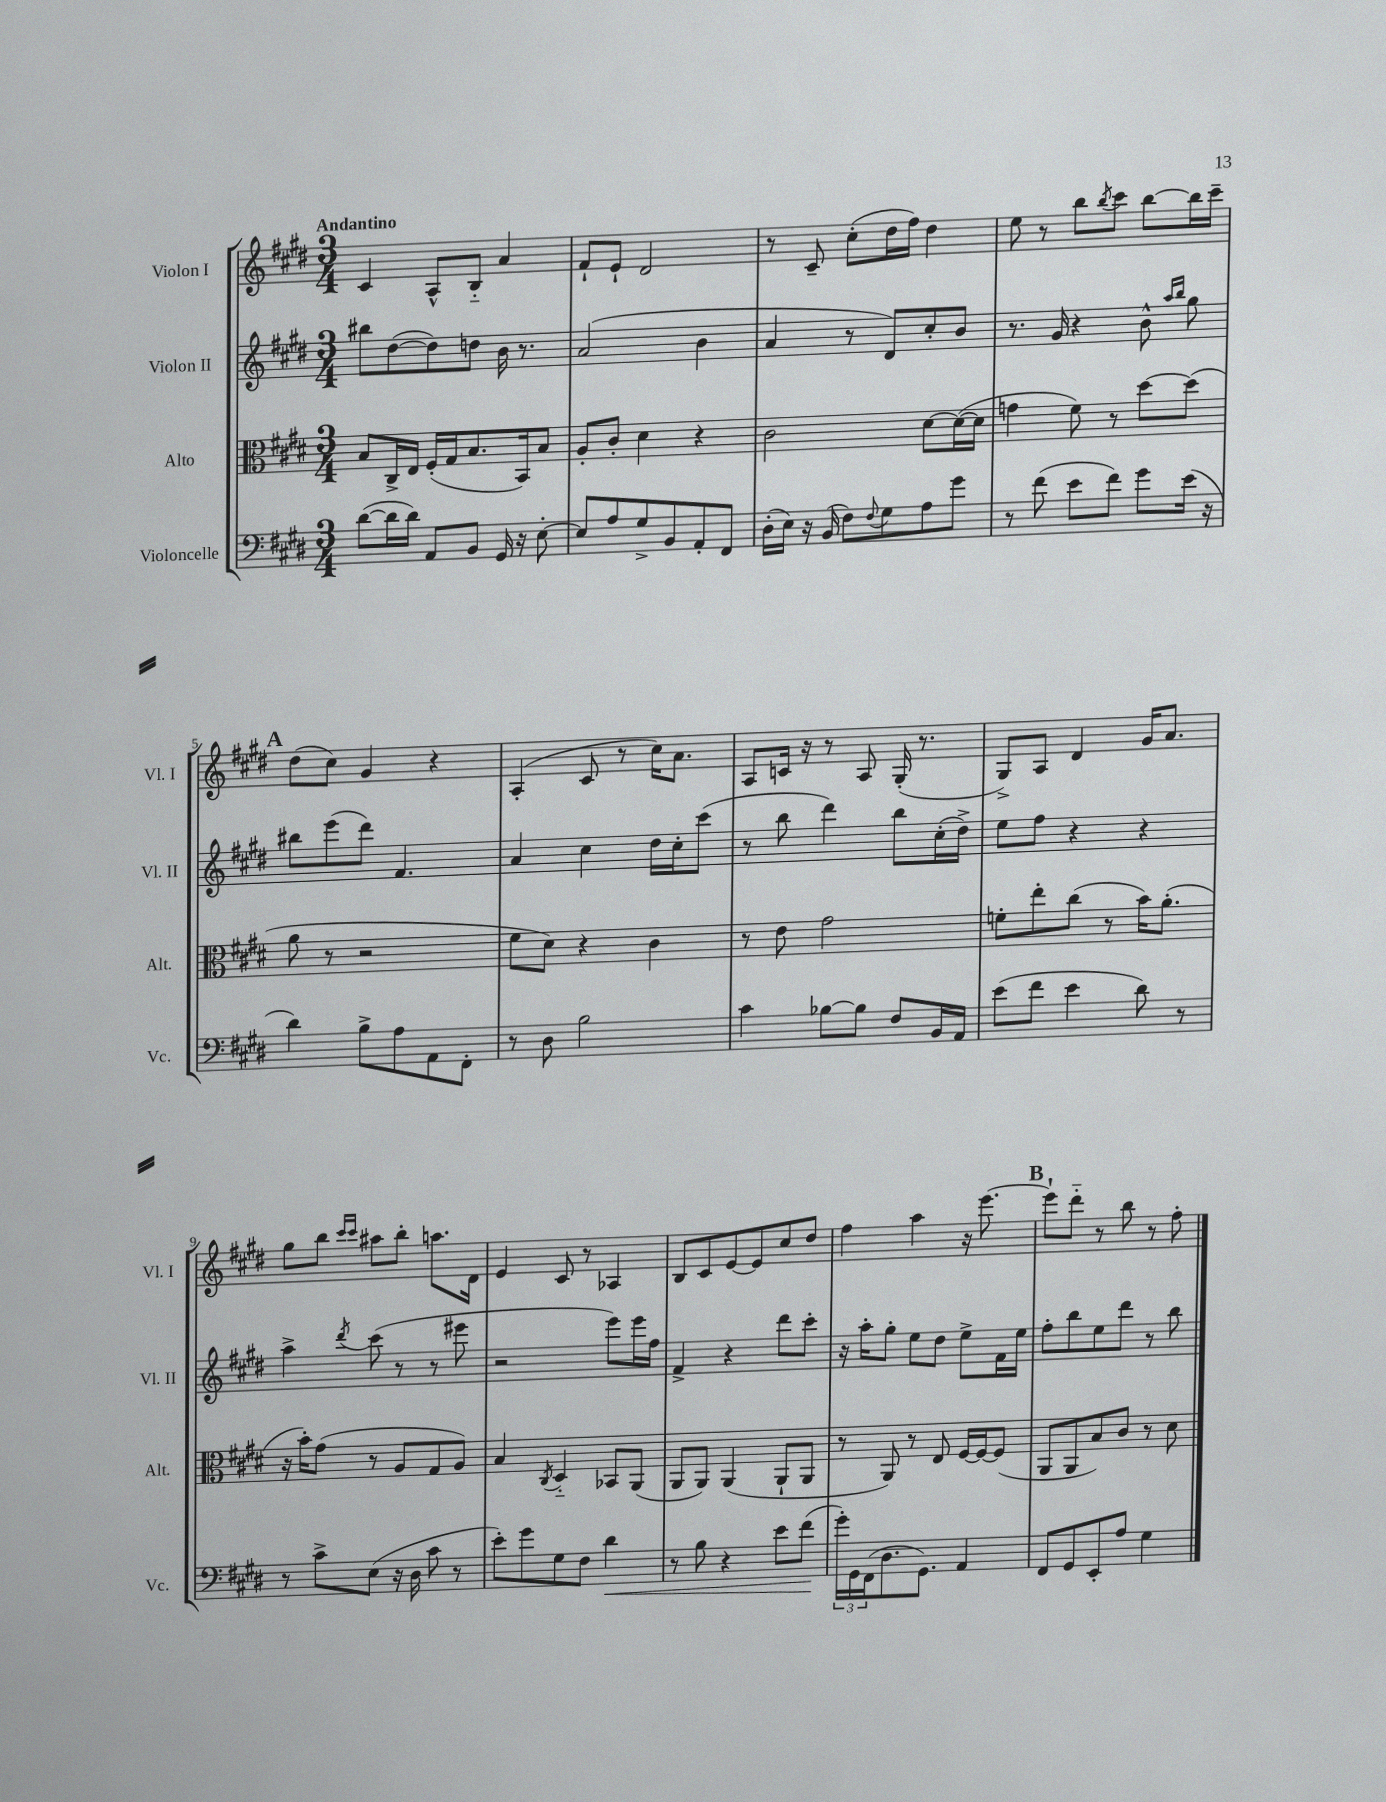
<<
\new StaffGroup <<
\new Staff = "s0" \with { instrumentName = "Violon I" shortInstrumentName = "Vl. I" } {
    \clef treble \key e \major \numericTimeSignature \time 3/4 \tempo "Andantino"
    cis'4 a8-^ b8-_ a'4 |
    fis'8-! e'8-! dis'2 |
    r8 cis'8-- cis''8-.( dis''16 fis''16) dis''4 |
    e''8 r8 b''8 \acciaccatura { b''8 } cis'''8 b''8~ b''16 cis'''16-- |
    \mark \markup { \bold "A" } dis''8( cis''8) gis'4 r4 |
    a4-.( cis'8 r8 cis''16) a'8. |
    a8 c'16 r16 r8 a8 gis16-.( r8. |
    gis8->) a8 dis'4 gis'16 a'8. |
    gis''8 b''8 \grace { cis'''16 cis'''16 } ais''8 b''8-. a''8. dis'16 |
    e'4 cis'8 r8 aes4 |
    b8 cis'8 e'8~ e'8 cis''8 dis''8 |
    fis''4 a''4 r16 e'''8.~ |
    \mark \markup { \bold "B" } e'''8-! dis'''8-_ r8 b''8 r8 fis''8-. \bar "|." |
}
\new Staff = "s1" \with { instrumentName = "Violon II" shortInstrumentName = "Vl. II" } {
    \clef treble \key e \major \numericTimeSignature \time 3/4
    bis''8 dis''8~( dis''8) d''8 b'16 r8. |
    a'2( b'4 |
    a'4 r8 dis'8) cis''8-. b'8 |
    r8. gis'16 r4 b'8-^ \grace { a''16 b''16 } gis''8 |
    \mark \markup { \bold "A" } bis''8 e'''8( dis'''8) fis'4. |
    a'4 cis''4 dis''16 cis''16-. cis'''8( |
    r8 b''8 dis'''4) b''8 cis''16-.( dis''16->) |
    e''8 fis''8 r4 r4 |
    a''4-> \acciaccatura { dis'''8 } cis'''8( r8 r8 eis'''8 |
    r2 e'''8) e'''16 fis''16 |
    fis'4-> r4 dis'''8 cis'''8-. |
    r16 a''16-. gis''8-. e''8 dis''8 e''8-> fis'16 e''16 |
    \mark \markup { \bold "B" } fis''8-. b''8 e''8 dis'''8 r8 b''8 \bar "|." |
}
\new Staff = "s2" \with { instrumentName = "Alto" shortInstrumentName = "Alt." } {
    \clef alto \key e \major \numericTimeSignature \time 3/4
    b8 cis16-> e16 fis16-.( gis16 b8. b,16) b8 |
    a8-. cis'8-. dis'4 r4 |
    cis'2 dis'8~ dis'16~( dis'16 |
    g'4 fis'8) r8 dis''8~ dis''8( |
    \mark \markup { \bold "A" } a'8 r8 r2 |
    fis'8 dis'8) r4 cis'4 |
    r8 e'8 gis'2 |
    f'8-. e''8-. cis''8( r8 b'16) a'8.-.( |
    r16 b'16-.) gis'8( r8 a8 gis8 a8) |
    b4 \acciaccatura { cis8 } dis4-_ bes,8 a,8( |
    a,8 a,8) a,4( a,8-! a,8 |
    r8 a,8) r8 e8 fis16~ fis16~ fis8( |
    \mark \markup { \bold "B" } a,8 a,8 b8) cis'8 r8 dis'8 \bar "|." |
}
\new Staff = "s3" \with { instrumentName = "Violoncelle" shortInstrumentName = "Vc." } {
    \clef bass \key e \major \numericTimeSignature \time 3/4
    dis'8~( dis'16 dis'16) a,8 b,8 gis,16 r16 e8~-. |
    e8 a8 gis8-> b,8 a,8-. fis,8 |
    dis16-.( e16) r16 b,16( fis8) \appoggiatura { fis8 } gis8 a8 gis'8 |
    r8 fis'8( e'8 fis'8) gis'8 e'16( r16 |
    \mark \markup { \bold "A" } dis'4) b8-> a8 a,8 fis,8-. |
    r8 dis8 b2 |
    cis'4 bes8~ bes8 fis8 b,16 a,16 |
    e'8( fis'8 e'4 dis'8) r8 |
    r8 cis'8-> e8( r16 dis16 cis'8 r8 |
    e'8-.) gis'8 gis8 fis8 dis'4\< |
    r8 b8 r4 e'8 fis'8\!( |
    \tuplet 3/2 { gis'16-.) gis,16 fis,16( } dis8. gis,8.) a,4 |
    \mark \markup { \bold "B" } fis,8 gis,8 e,8-. a8 gis4 \bar "|." |
}
>>
>>
